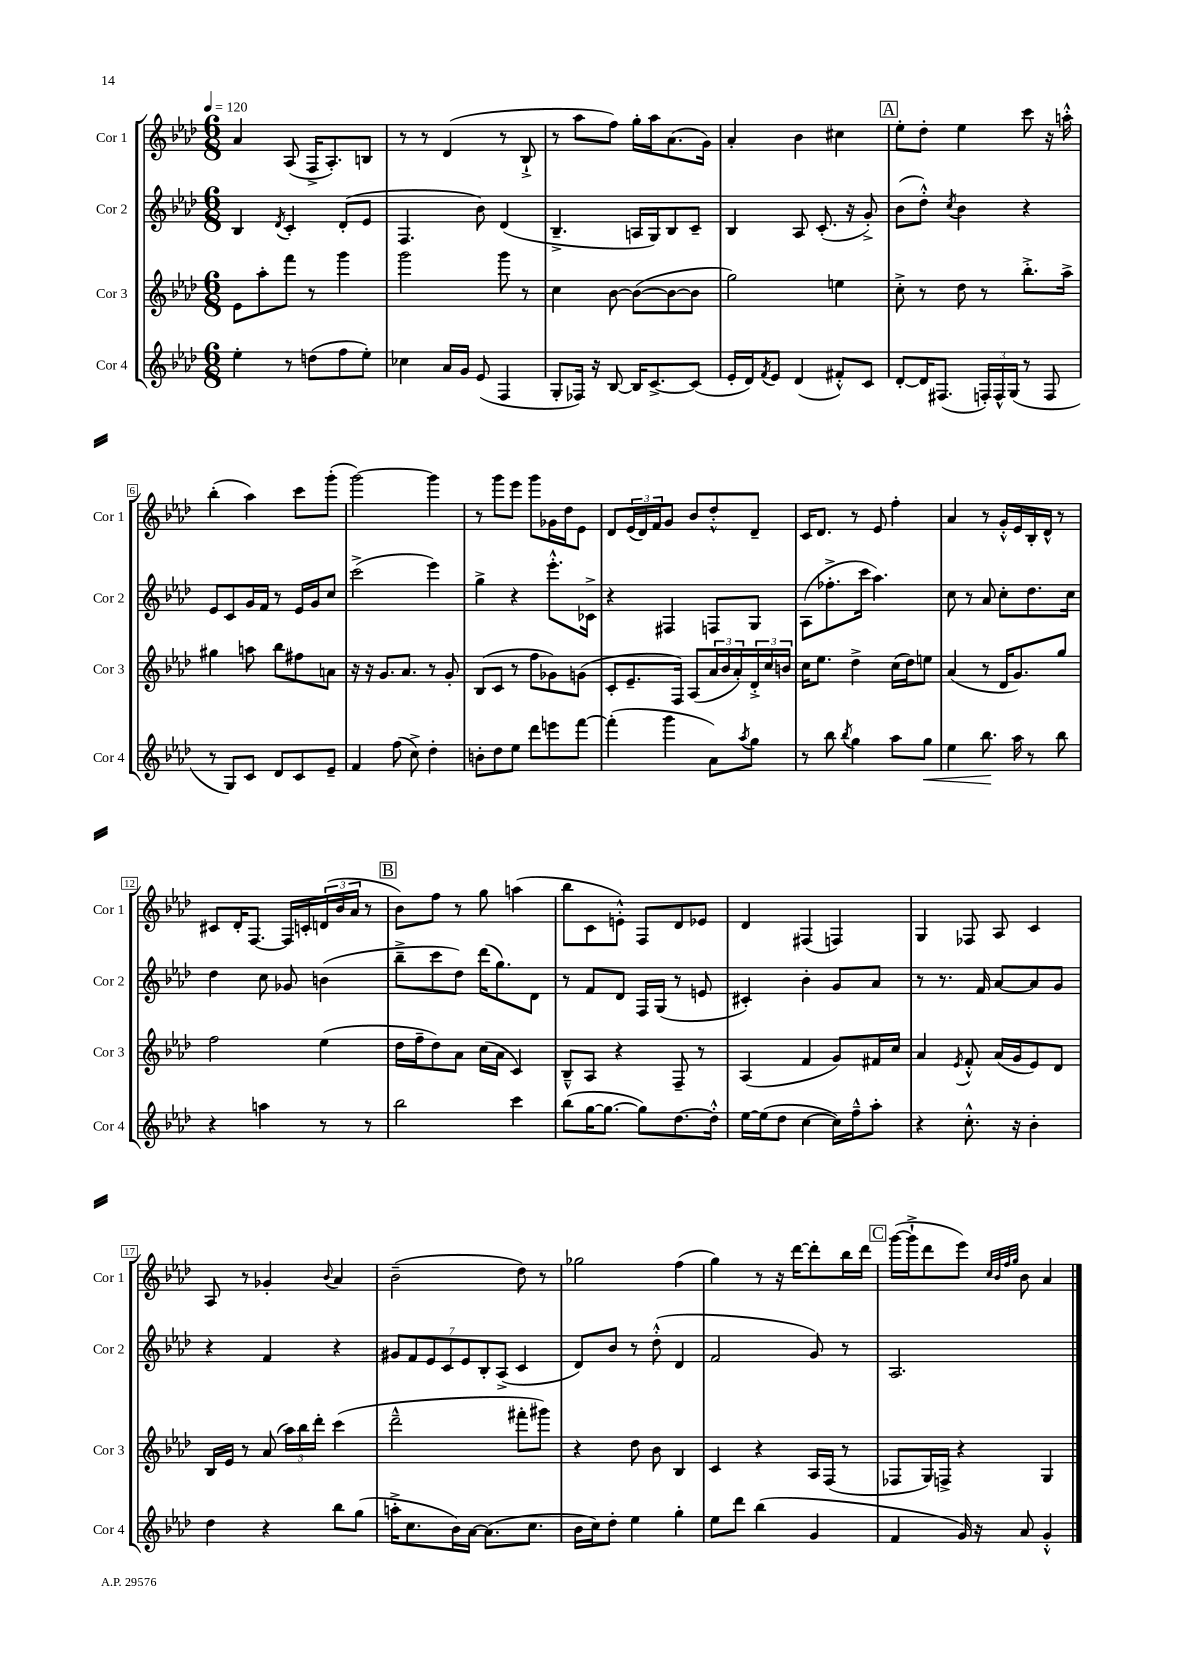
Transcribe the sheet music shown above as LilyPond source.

<<
\new StaffGroup <<
\new Staff = "s0" \with { instrumentName = "Cor 1" shortInstrumentName = "Cor 1" } {
    \clef treble \key aes \major \numericTimeSignature \time 6/8 \tempo 4 = 120
    aes'4 aes8( f16-> aes8.-.) b8 |
    r8 r8 des'4( r8 bes8-!-> |
    r8 aes''8 f''8) g''16-. aes''16 aes'8.( g'16) |
    aes'4-. bes'4 cis''4 |
    \mark \markup { \box "A" } ees''8-. des''8-. ees''4 c'''8 r16 a''16-.-^ |
    bes''4-.( aes''4) c'''8 g'''8-.( |
    g'''2~) g'''4 |
    r8 g'''8 ees'''8 g'''8 ges'16 des''16 ees'8 |
    des'8 \tuplet 3/2 { ees'16( des'16) f'16 } g'8 bes'8 des''8-.-^ des'8-- |
    c'16 des'8. r8 ees'8 f''4-. |
    aes'4 r8 g'16-.-^ ees'16 bes16-. des'16-^ r8 |
    cis'8 des'16-. f8.~ f16 c'16-. \tuplet 3/2 { d'16( bes'16 aes'16 } r8 |
    \mark \markup { \box "B" } bes'8) f''8 r8 g''8 a''4( |
    bes''8 c'8 e'8-.-^) f8 des'8 ees'8 |
    des'4 fis4( f4) |
    g4 fes8 aes8 c'4 |
    aes8 r8 ges'4-. \appoggiatura { bes'8 } aes'4 |
    bes'2--( des''8) r8 |
    ges''2 f''4( |
    g''4) r8 r16 des'''16~ des'''8-. bes''16 des'''16 |
    \mark \markup { \box "C" } g'''16~( g'''16-!-> des'''8 ees'''8) \grace { c''32 bes'32 f''32 g''32 } bes'8 aes'4 \bar "|." |
}
\new Staff = "s1" \with { instrumentName = "Cor 2" shortInstrumentName = "Cor 2" } {
    \clef treble \key aes \major \numericTimeSignature \time 6/8
    bes4 \acciaccatura { des'8 } c'4-. des'8-.( ees'8 |
    f4. bes'8) des'4( |
    bes4.---> a16 g16) bes8 c'8-- |
    bes4 aes8 c'8.-.( r16 g'8-.->) |
    \mark \markup { \box "A" } bes'8( des''8-.-^) \acciaccatura { c''8 } bes'4 r4 |
    ees'8 c'8 g'16 f'16 r8 ees'16 g'16 c''8 |
    c'''2->( ees'''4) |
    g''4-> r4 ees'''8.-.-^ ces'16-> |
    r4 fis4 f8 g8 |
    aes8( fes''8.-.-> c'''16 aes''4.) |
    c''8 r8 aes'8 c''8-. des''8. c''16 |
    des''4 c''8 ges'8 b'4( |
    \mark \markup { \box "B" } bes''8---> c'''8 des''8) des'''16( g''8.) des'8 |
    r8 f'8 des'8 f16 g16( r8 e'8 |
    cis'4-.) bes'4-. g'8 aes'8 |
    r8 r8. f'16 aes'8~ aes'8 g'8 |
    r4 f'4 r4 |
    \tuplet 7/4 { gis'8 f'8 ees'8 c'8 ees'8 bes8-. aes8->( } c'4 |
    des'8) bes'8 r8 des''8-.-^( des'4 |
    f'2 g'8) r8 |
    \mark \markup { \box "C" } aes2. \bar "|." |
}
\new Staff = "s2" \with { instrumentName = "Cor 3" shortInstrumentName = "Cor 3" } {
    \clef treble \key aes \major \numericTimeSignature \time 6/8
    ees'8 aes''8-. f'''8 r8 g'''4 |
    g'''2 g'''8 r8 |
    c''4 bes'8~ bes'8~( bes'8~ bes'8 |
    g''2) e''4 |
    \mark \markup { \box "A" } c''8-.-> r8 des''8 r8 bes''8.-.-> aes''16-> |
    gis''4 a''8 bes''8 fis''8 a'8 |
    r16 r16 g'8. aes'8. r8 g'8-. |
    bes8( c'8 r8 f''8 ges'8) g'8( |
    c'8-. ees'8.-- f16) aes8( \tuplet 3/2 { aes'16 bes'16 aes'16-.) } \tuplet 3/2 { des'16-.-> c''16 b'16 } |
    c''16 ees''8. des''4-> c''16( des''16) e''8 |
    aes'4( r8 des'16 g'8.) g''8 |
    f''2 ees''4( |
    \mark \markup { \box "B" } des''16 f''16-- des''8) aes'8 c''16( aes'16 c'4) |
    bes8---^ aes8 r4 f8-- r8 |
    aes4( f'4 g'8) fis'16 c''16 |
    aes'4 \acciaccatura { ees'8 } f'8-.-^ aes'16( g'16 ees'8) des'8 |
    bes16 ees'16 r8 aes'8( \tuplet 3/2 { aes''16) bes''16 des'''16-. } c'''4( |
    des'''2---^ fis'''8-. gis'''8) |
    r4 des''8 bes'8 bes4 |
    c'4 r4 aes16 f16( r8 |
    \mark \markup { \box "C" } fes8 g16) f16-> r4 g4 \bar "|." |
}
\new Staff = "s3" \with { instrumentName = "Cor 4" shortInstrumentName = "Cor 4" } {
    \clef treble \key aes \major \numericTimeSignature \time 6/8
    ees''4-. r8 d''8( f''8 ees''8-.) |
    ces''4 aes'16 g'16 ees'8( f4 |
    g8-. fes16) r16 bes8~ bes16 c'8.~-> c'8( |
    ees'16-. des'16) \acciaccatura { f'8 } ees'8 des'4( fis'8-.-^) c'8 |
    \mark \markup { \box "A" } des'8~-. des'16 fis8.( \tuplet 3/2 { f16-.) f16-^ g16( } r8 f8 |
    r8 g8) c'8 des'8 c'8 ees'8-- |
    f'4 f''8( c''8->) des''4-. |
    b'8-. des''8 ees''8 des'''8 e'''8 f'''8~ |
    f'''4-.( g'''4 aes'8) \acciaccatura { aes''8 } g''8 |
    r8 bes''8 \acciaccatura { bes''8 } g''4 aes''8 g''8\< |
    ees''4 bes''8.\! aes''16 r8 bes''8 |
    r4 a''4 r8 r8 |
    \mark \markup { \box "B" } bes''2 c'''4 |
    bes''8( g''16~ g''8.~ g''8) des''8.~ des''16-.-^ |
    ees''16~ ees''16( des''8 c''4~ c''16) f''16---^ aes''8-. |
    r4 c''8.-.-^ r16 bes'4-. |
    des''4 r4 bes''8 g''8( |
    a''16-.-> c''8. bes'16) aes'16~ aes'8.( c''8. |
    bes'16 c''16) des''8-. ees''4 g''4-. |
    ees''8 des'''8 bes''4( g'4 |
    \mark \markup { \box "C" } f'4 g'16) r16 aes'8 g'4-.-^ \bar "|." |
}
>>
>>
\layout { \context { \Score \override BarNumber.stencil = #(make-stencil-boxer 0.1 0.3 ly:text-interface::print) } }
